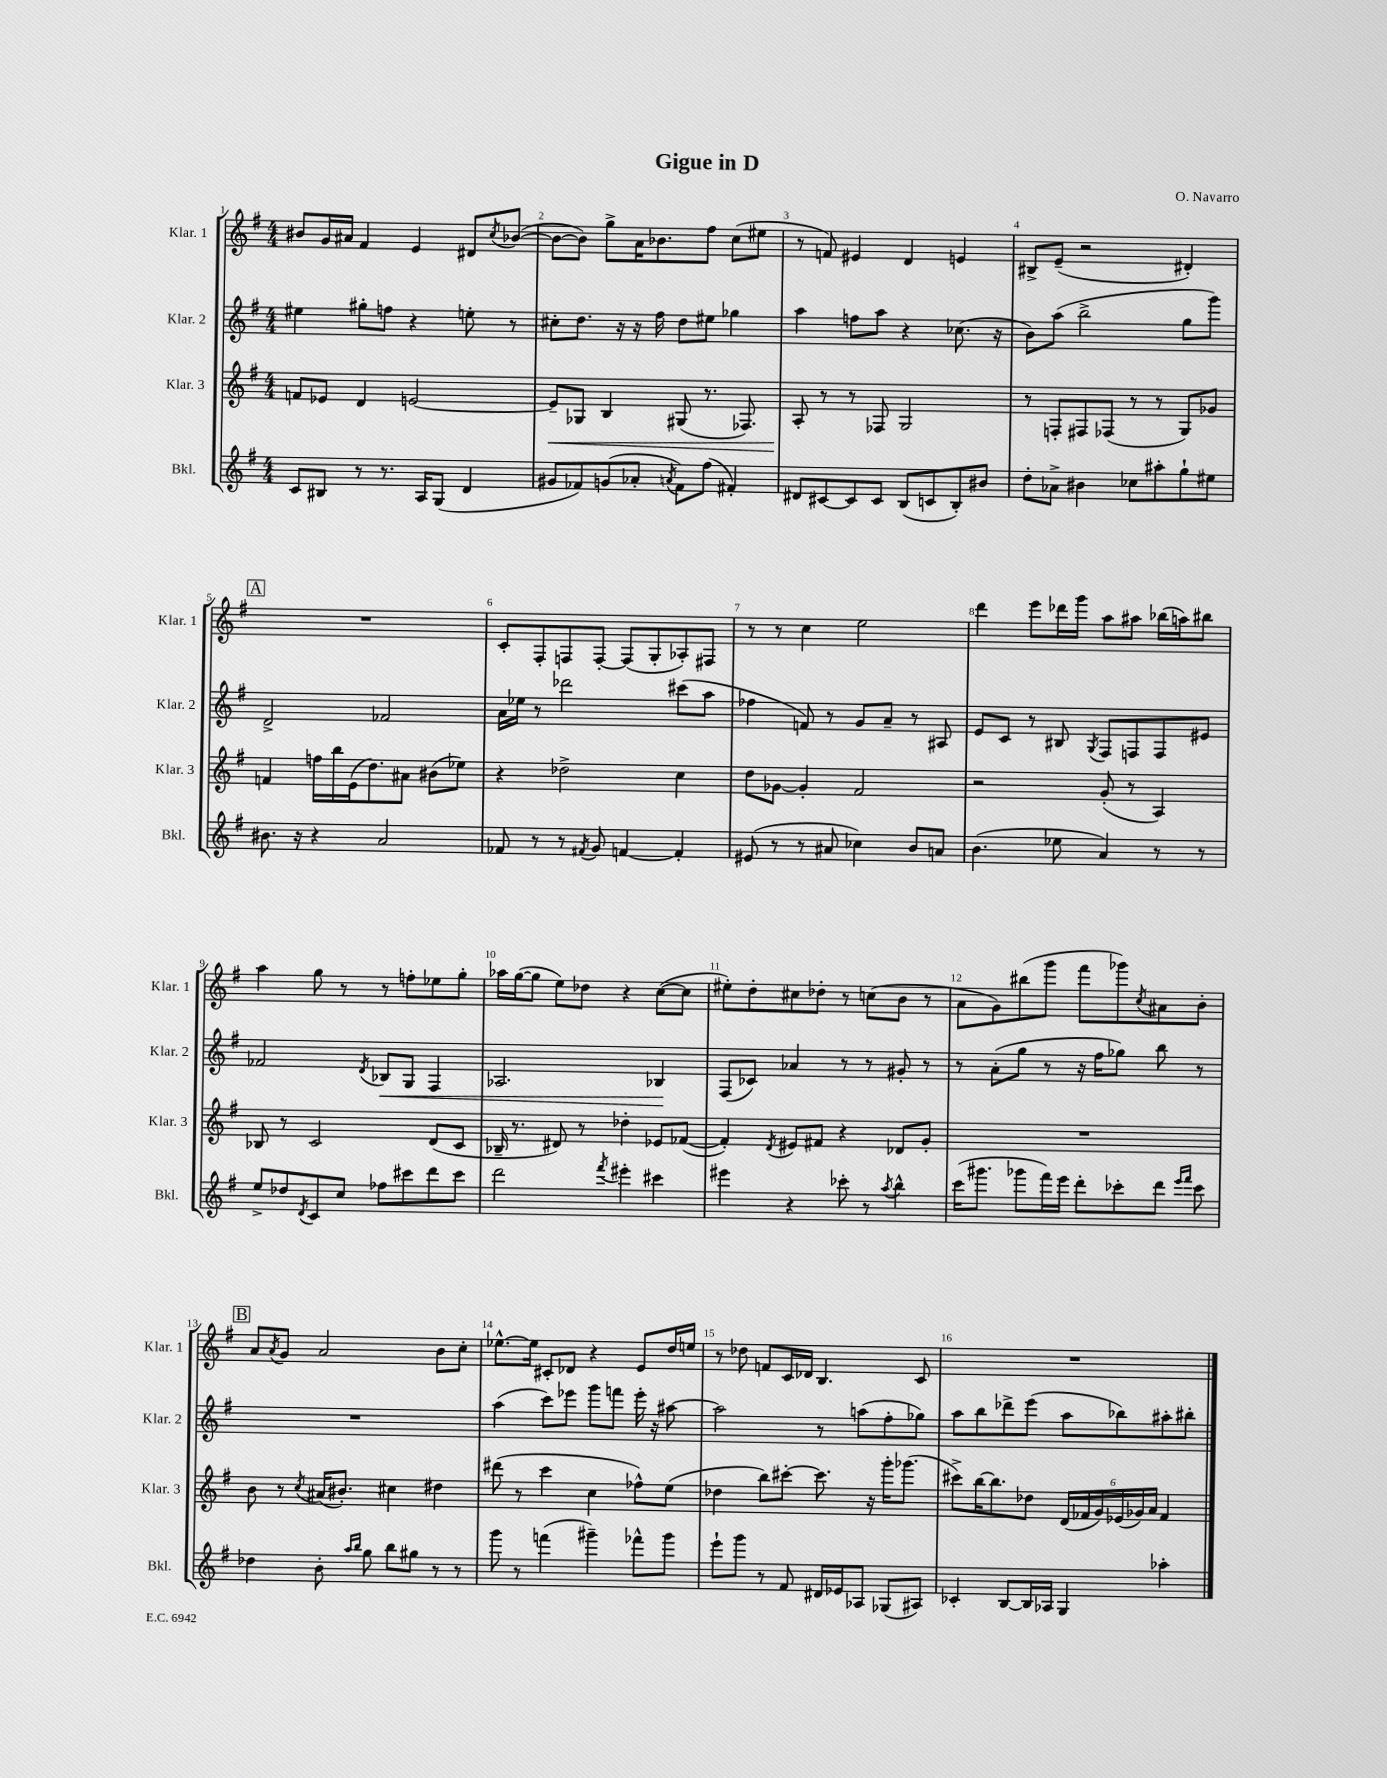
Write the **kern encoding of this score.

**kern	**kern	**dynam	**kern	**dynam	**kern
*part4	*part3	*part3	*part2	*part2	*part1
*staff4	*staff3	*staff3	*staff2	*staff2	*staff1
*I"Bkl.	*I"Klar. 3	*	*I"Klar. 2	*	*I"Klar. 1
*I'Bkl.	*I'Klar. 3	*	*I'Klar. 2	*	*I'Klar. 1
*clefG2	*clefG2	*	*clefG2	*	*clefG2
*k[f#]	*k[f#]	*	*k[f#]	*	*k[f#]
*M4/4	*M4/4	*	*M4/4	*	*M4/4
=1	=1	=1	=1	=1	=1
8c/L	8fn/L	.	4ee#X\	.	8b#X/L
8B#X/J	8e-X/J	.	.	.	16g/L
.	.	.	.	.	16a#X/JJ
8r	4d/	.	8gg#X'\L	.	4f#/
8.r	.	.	8ffn\J	.	.
.	[2en/	.	4r	.	4e/
16A/KL	.	.	.	.	.
(8G/J	.	.	.	.	.
4d/	.	.	8een'\	.	8d#X/L
.	.	.	.	.	8qcc/
.	.	.	8r	.	([8b-X/J
=2	=2	=2	=2	=2	=2
!	!	!LO:HP:b	!	!	!
8g#X/L	8e~/L]	<	8cc#X'\L	.	8b-\L_
8f-X/)	8G-X/J	.	8.dd\J	.	8b-\J])
(8gn/	4B/	.	.	.	8gg^\L
.	.	.	16r	.	.
8a-X'/J	.	.	16r	.	16a\K
.	.	.	16ff#\	.	8.b-X\
8qan/	.	.	.	.	.
8f-\L)	(8G#X/	.	8dd\L	.	.
(8ff#\J	8.r	.	8ee#X\J	.	8ff#\J
4f#X'/)	.	.	4gg-X\	.	(8cc\L
.	8.F-X/)	.	.	.	.
.	.	.	.	.	8ee#X\J
=3	=3	=3	=3	=3	=3
8d#X/L	8A'/	.	4aa\	.	8r
[8c#X/	8r	[	.	.	8fn/)
8c#/]	8r	.	8ffn\L	.	4e#X/
8c#/J	8F-X/	.	8aa\J	.	.
(8B/L	2G/	.	4r	.	4d/
8cn/	.	.	.	.	.
8B'/)	.	.	(8.cc-X\	.	4en/
8b#X/J	.	.	.	.	.
.	.	.	16r	.	.
=4	=4	=4	=4	=4	=4
8dd'\L	8r	.	8b\L)	.	8B#X^/L
8a-X^\J	8Fn'/L	.	(8aa\J	.	(8e~/J
4b#X\	8F#X/	.	2bb^\	.	2r
.	(8F-X/J	.	.	.	.
8cc-X\L	8r	.	.	.	.
8aa#X'\	8r	.	.	.	.
8gg`\	8G/L)	.	8gg\L	.	4d#X'/)
8ee#X\J	8g-X/J	.	8ggg\J)	.	.
!!LO:LB:g=z
!!LO:REH:place=s1:t=A
=5	=5	=5	=5	=5	=5
8.b#X\	4fn/	.	2d^/	.	1r
16r	.	.	.	.	.
4r	16ffn\LL	.	.	.	.
.	16bb\	.	.	.	.
.	(16e\J	.	.	.	.
.	8.dd\)	.	.	.	.
2a/	.	.	2f-X/	.	.
.	8a#X\J	.	.	.	.
.	(8b#X\L	.	.	.	.
.	8ee-X\J)	.	.	.	.
=6	=6	=6	=6	=6	=6
8f-X/	4r	.	16a\LL	.	8c'/L
.	.	.	16ee-X\JJ	.	.
8r	.	.	8r	.	8F#'/
8r	2dd-X^\	.	2ddd-X\	.	8Fn/
8qf#X/	.	.	.	.	.
8g/	.	.	.	.	[8F'/J
[4fn/	.	.	.	.	(8F/L]
.	.	.	.	.	8G'/
4f'/]	4cc\	.	(8ccc#X\L	.	8A-X'/)
.	.	.	8aa\J	.	8F#X/J
=7	=7	=7	=7	=7	=7
(8e#X/	8dd\L	.	4ff-X\	.	8r
8r	[8g-X\J	.	.	.	8r
8r	4g-'/]	.	8fn/)	.	4cc\
8a#X/	.	.	8r	.	.
4cc-X\)	2f#/	.	8g/L	.	2ee\
.	.	.	8a~/J	.	.
8b/L	.	.	8r	.	.
8an/J	.	.	8A#X/	.	.
=8	=8	=8	=8	=8	=8
(4.b\	2r	.	8e/L	.	4ddd\
.	.	.	8c/J	.	.
.	.	.	8r	.	8eee\L
8ee-X\	.	.	8B#X/	.	16ddd-X\L
.	.	.	.	.	16ggg\JJ
.	.	.	8qG/	.	.
4a/)	(8g'/	.	8F#/L	.	8aa\L
.	8r	.	8Fn/	.	8aa#X\J
8r	4A/)	.	8F/	.	(16bb-X\LL
.	.	.	.	.	16aan\J)
8r	.	.	8e#X/J	.	8bb#X\J
!!LO:LB:g=z
=9	=9	=9	=9	=9	=9
8ee^/L	8B-X/	.	2f-X/	.	4aa\
8dd-X/	8r	.	.	.	.
8qd/	.	.	.	.	.
8c/	2c/	.	.	.	8gg\
8cc/J	.	.	.	.	8r
.	.	.	8qd/	.	.
!	!	!	!	!LO:HP:b	!
8ff-X\L	.	.	8B-X/L	<	8r
8ccc#X\	.	.	8G/J	.	8ffn'\L
8ddd\	(8d/L	.	4F#/	.	8ee-X\
8ccc#\J	8c/J	.	.	.	8gg'\J
=10	=10	=10	=10	=10	=10
2ddd\	16B-X~/	.	2.A-X/	.	16aa-X\LL
.	8.r	.	.	.	([16gg\J
.	.	.	.	.	8gg\J]
.	8d#X/)	.	.	.	8ee\L)
.	8r	.	.	.	8dd-X\J
8qfff#/	.	.	.	.	.
4eee#X'\	4dd-X'\	.	.	.	4r
4ccc#X\	8e-X/L	.	4B-X/	.	([8cc\L
.	([8f-X/J	.	.	.	8cc\J]
.	.	.	.	[	.
=11	=11	=11	=11	=11	=11
4eee#X\	4f-'/])	.	(8F#/L	.	8ee#X'\L)
.	.	.	8c-X/J)	.	8dd'\
.	8qd/	.	.	.	.
4r	8e#X/L	.	4a-X/	.	8cc#X\
.	8f#X/J	.	.	.	8dd-X'\J
8ccc-X'\	4r	.	8r	.	8r
8r	.	.	8r	.	(8ccn\L
8qaa/	.	.	.	.	.
4bb^^\	8d-X/L	.	8g#X'/	.	8b\J
.	8g'/J	.	8r	.	8r
=12	=12	=12	=12	=12	=12
(16ccc\KL	1r	.	8r	.	8a\L
8.ggg#X\J	.	.	.	.	.
.	.	.	(8a'\L	.	8g\)
8ggg-X\L	.	.	8gg\J	.	(8bb#X\
16fff#\L)	.	.	8r	.	8ggg\J
16eee\JJ	.	.	.	.	.
8ddd'\L	.	.	16r	.	8fff#\L
.	.	.	16ff#\KL	.	.
8ccc-X'\	.	.	8gg-X\J)	.	8ggg-X\)
.	.	.	.	.	8qcc/
8ddd\J	.	.	8bb\	.	8a#X\
16qqeee/LL	.	.	.	.	.
16qqfff#/JJ	.	.	.	.	.
8ccc-\	.	.	8r	.	8b'\J
!!LO:LB:g=z
!!LO:REH:place=s1:t=B
=13	=13	=13	=13	=13	=13
4dd-X\	8b\	.	1r	.	8a/L
.	.	.	.	.	8qa/
.	8r	.	.	.	8g/J
.	8qcc/	.	.	.	.
8b'\	(16a#X/KL	.	.	.	2a/
.	8.b#X'/J)	.	.	.	.
16qqaa/LL	.	.	.	.	.
16qqbb/JJ	.	.	.	.	.
8gg\	.	.	.	.	.
8bb\L	4cc#X\	.	.	.	.
8gg#X\J	.	.	.	.	.
8r	4dd#X\	.	.	.	8b\L
8r	.	.	.	.	8cc'\J
=14	=14	=14	=14	=14	=14
8ggg\	(8ddd#X\	.	(4aa\	.	[8.ee-X^^\L
8r	8r	.	.	.	.
.	.	.	.	.	16ee-\Jk]
(4fffn\	4ccc\	.	8ccc\L)	.	8c#X'/L
.	.	.	8eee-X\J	.	8d-X/J
4ggg#X~\)	4cc\	.	8ggg\L	.	4r
.	.	.	8fffn\J	.	.
8fff-X^^\L	8ff-X^^\L)	.	16eee-'\	.	8e/L
.	.	.	16r	.	.
8ggg#\J	(8ee\J	.	[8aa#X\	.	16dd/L
.	.	.	.	.	16een/JJ
=15	=15	=15	=15	=15	=15
8eee`\L	4dd-X\	.	2aa#\]	.	8r
8ggg\J	.	.	.	.	8dd-X\
8r	8bb\L)	.	.	.	8fn/L
8f#/	[8ccc#X'\J	.	.	.	16c/L
.	.	.	.	.	16d-X/JJ
16d#X/LL	8.ccc#\]	.	8r	.	4.B/
16e-X/J	.	.	.	.	.
8A-X/J	.	.	(8aan\L	.	.
.	16r	.	.	.	.
(8G-X/L	16ggg'\KL	.	8ff#'\	.	.
.	(8.ggg-X\J	.	.	.	.
8A#X/J)	.	.	8gg-X\J)	.	8c/
=16	=16	=16	=16	=16	=16
4c-X'/	8ccc#X^\L)	.	8aa\L	.	1r
.	[16bb\K	.	8bb\	.	.
.	8.bb\]	.	.	.	.
[8B/L	.	.	8ddd-X^\	.	.
16B/L]	8dd-X\J	.	(8eee\J	.	.
16A-X/JJ	.	.	.	.	.
4G/	(24d/LL	.	8aa\L	.	.
.	24f-X/	.	.	.	.
.	24g/)	.	.	.	.
.	(24e-X/	.	8bb-X\)	.	.
.	24g-X/)	.	.	.	.
.	24a/JJ	.	.	.	.
4aa-X'\	4f-/	.	8aa#X'\	.	.
.	.	.	8bb#X'\J	.	.
==	==	==	==	==	==
*-	*-	*-	*-	*-	*-
